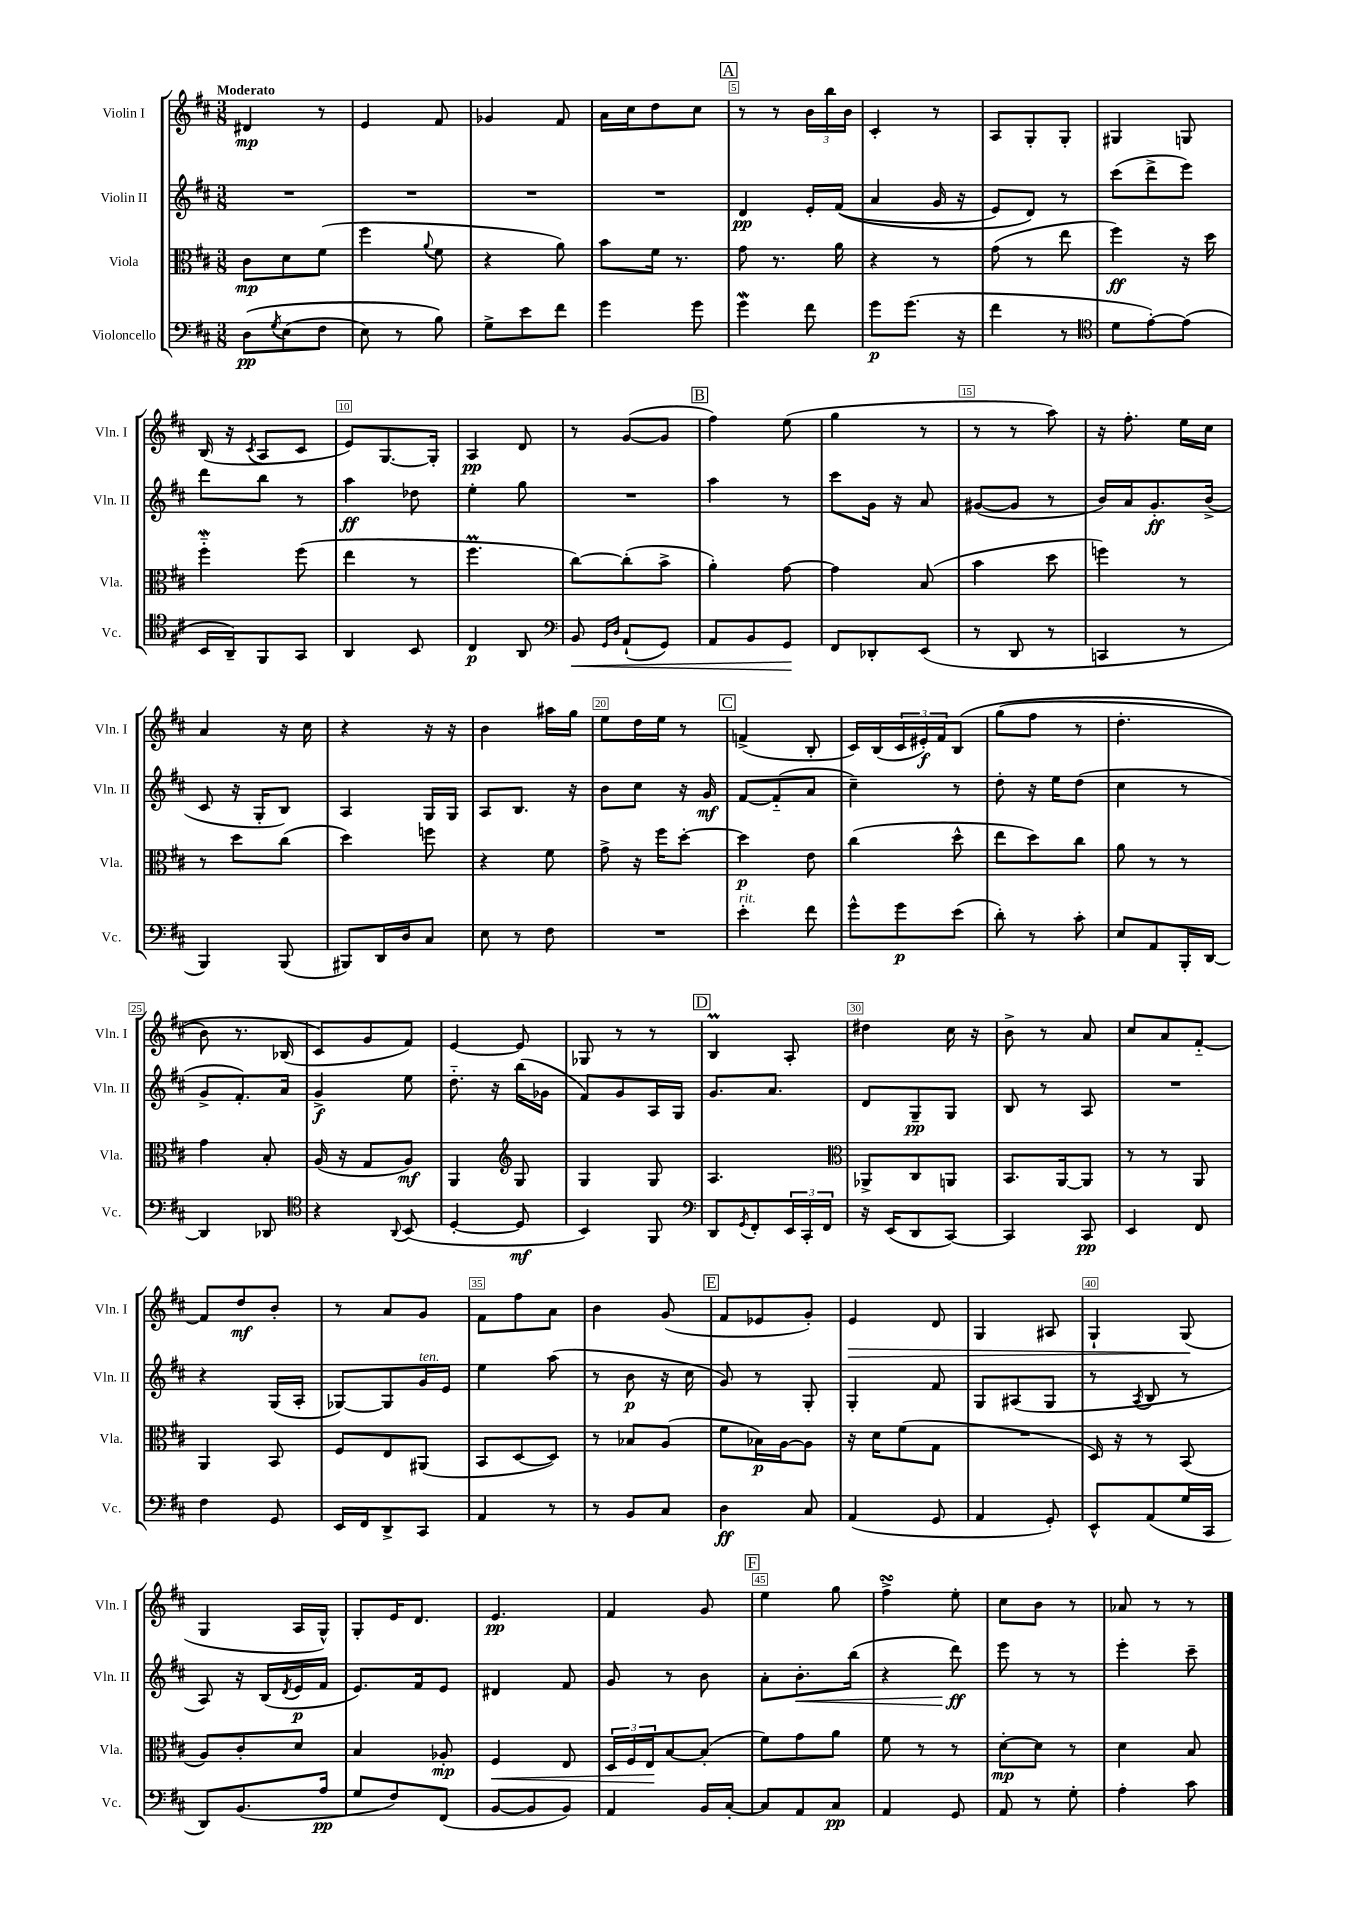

**kern	**kern	**kern	**kern
*staff4	*staff3	*staff2	*staff1
*clefF4	*clefC3	*clefG2	*clefG2
*k[f#c#]	*k[f#c#]	*k[f#c#]	*k[f#c#]
*M3/8	*M3/8	*M3/8	*M3/8
&(8D	8c#	4.r	4d#
8qG	.	.	.
(8E	8d	.	.
8F#	(8f#	.	8r
=	=	=	=
8E)	4ff#	4.r	4e
8r	.	.	.
.	8qqa	.	.
8B&)	8f#	.	8f#
=	=	=	=
8G^	4r	4.r	4g-
8e	.	.	.
8f#	8a)	.	8f#
=	=	=	=
4g	8b	4.r	16a
.	.	.	16cc#
.	16f#	.	8dd
.	8.r	.	.
8g	.	.	8cc#
=	=	=	=
4g	8g	4d	8r
.	8.r	.	8r
8f#	.	16e'	24b
.	.	.	24bb
.	16a	&((16f#	.
.	.	.	24b
=	=	=	=
8g	4r	4a	4c#'
(8.g	.	.	.
.	8r	16g	8r
16r	.	16r	.
=	=	=	=
4f#	(8g	8e)	8A
.	8r	8d&)	8G'
8r	8ee	8r	8G'
=	=	=	=
*clefC4	*	*	*
8d	4ff#)	(8ccc#	4G#
[8e')	.	8ddd^	.
(8e]	16r	8eee)	8G
.	16dd	.	.
=	=	=	=
16BB	4ff#'~	8ddd	(16B
16AA~)	.	.	16r
.	.	.	8qc#
8FF#	.	8bb	8A
8GG	(8ff#	8r	8c#
=	=	=	=
4AA	4ee	4aa	8e)
.	.	.	[8.G
8BB	8r	8dd-	.
.	.	.	16G']
=	=	=	=
4C#	4.ff#	4ee'	4A
8AA	.	8gg	8d
=	=	=	=
*clefF4	*	*	*
8BB	[8cc#)	4.r	8r
16qqGG	.	.	.
16qqD	.	.	.
(8AA`	(8cc#']	.	([8g
8GG)	8b^	.	8g]
=	=	=	=
8AA	4a')	4aa	4ff#)
8BB	.	.	.
8GG	[8g	8r	(8ee
=	=	=	=
8FF#	4g]	8ccc#	4gg
8DD-'	.	16g	.
.	.	16r	.
(8EE	(8B	8a	8r
=	=	=	=
8r	4b	([8g#	8r
8DD	.	8g#]	8r
8r	8dd	8r	8aa)
=	=	=	=
4CC	4ff)	16b)	16r
.	.	16a	8.ff#'
.	.	8.g'	.
8r	8r	.	16ee
.	.	(16b^	16cc#
=	=	=	=
4BBB)	8r	8c#	4a
.	8dd	16r	.
.	.	16G'	.
(8BBB	(8cc#	8B)	16r
.	.	.	16cc#
=	=	=	=
8BBB#)	4dd)	4A	4r
16DD	.	.	.
16D	.	.	.
8C#	8ff	16G	16r
.	.	16G	16r
=	=	=	=
8E	4r	8A	4b
8r	.	8.B	.
8F#	8f#	.	16aa#
.	.	16r	16gg
=	=	=	=
4.r	8g^	8b	8ee
.	16r	8cc#	16dd
.	16ff#	.	16ee
.	[8dd'	16r	8r
.	.	16g	.
=	=	=	=
4e'	4dd]	[8f#	(4f^
.	.	(8f#'~]	.
8f#	8e	8a	8B'
=	=	=	=
8g^^	(4cc#	4cc#~)	16c#)
.	.	.	(16B
8g	.	.	24c#
.	.	.	24e#')
.	.	.	24f#
(8e	8dd^^	8r	&(8B
=	=	=	=
8d')	8ee	8dd'	(8gg
8r	8dd)	16r	8ff#
.	.	16ee	.
8c#'	8cc#	(8dd	8r
=	=	=	=
8E	8a	4cc#	4.dd'
8AA	8r	.	.
16BBB'	8r	8r	.
[16DD	.	.	.
=	=	=	=
4DD]	4g	8g^	8b)
.	.	8.f#')	8.r
8DD-	8B'	.	.
.	.	16a	(16B-
=	=	=	=
*clefC4	*	*	*
4r	(16A	4g^	8c#&)
.	16r	.	.
.	8G	.	8g
8qqAA	.	.	.
(8BB	8A)	8ee	8f#)
=	=	=	=
[4D'	4AA	8.dd'~	[4e
.	.	16r	.
*	*clefG2	*	*
8D]	8G	(16bb	8e]
.	.	16g-	.
=	=	=	=
4BB)	4G	8f#)	8G-
.	.	8g	8r
8FF#	8G	16A	8r
.	.	16G	.
=	=	=	=
*clefF4	*	*	*
8DD	4.A	8.g	4B
8qGG	.	.	.
8FF#'	.	.	.
.	.	8.a	.
24EE	.	.	8A'
24CC#'	.	.	.
24FF#	.	.	.
=	=	=	=
*	*clefC3	*	*
16r	8AA-^	8d	4dd#
(16EE	.	.	.
8DD	8C#	8G~	.
[8CC#)	8AA	8G	16cc#
.	.	.	16r
=	=	=	=
4CC#]	8.BB	8B	8b^
.	.	8r	8r
.	[16AA	.	.
8CC#	8AA]	8A	8a
=	=	=	=
4EE	8r	4.r	8cc#
.	8r	.	8a
8FF#	8AA	.	[8f#'~
=	=	=	=
4F#	4AA	4r	8f#]
.	.	.	8dd
8GG	8BB	(16G	8b'
.	.	16A'	.
=	=	=	=
16EE	8F#	[8G-)	8r
16FF#	.	.	.
8DD^	8E	8G-]	8a
8CC#	(8AA#	16g	8g
.	.	16e	.
=	=	=	=
4AA	8BB	4ee	8f#
.	[8D	.	8ff#
8r	8D])	(8aa	8a
=	=	=	=
8r	8r	8r	4b
8BB	8B-	8b	.
8C#	(8A	16r	(8g
.	.	16cc#	.
=	=	=	=
4D	8f#	8g)	8f#
.	16B-)	8r	8e-
.	[16A	.	.
8C#	8A]	8G'	8g')
=	=	=	=
(4AA	16r	4G'	4e
.	16d	.	.
.	(8f#	.	.
8GG	8G	8f#	8d
=	=	=	=
4AA	4.r	8G	4G
.	.	(8A#	.
8GG')	.	8G	8A#
=	=	=	=
8EE^^	16D)	8r	4G`
.	16r	.	.
.	.	8qA	.
(8AA	8r	8B	.
16G	(8BB	8r	(8G
16CC#	.	.	.
=	=	=	=
8DD)	8A)	8A)	4G
(8.BB	8c#'	16r	.
.	.	(16B	.
.	.	8qd	.
.	8d	16e	16A
16A	.	16f#	16G^^)
=	=	=	=
8G	4B	8.e)	8G'
8F#)	.	.	16e
.	.	16f#	8.d
(8FF#	8A-'	8e	.
=	=	=	=
[8BB	4F#	4d#	4.e
8BB]	.	.	.
8BB)	8E	8f#	.
=	=	=	=
4AA	24D	8g	4f#
.	24F#	.	.
.	24E	.	.
.	[8B	8r	.
16BB	(8B']	8b	8g
[16C#'	.	.	.
=	=	=	=
8C#]	8f#)	8a'	4ee
8AA	8g	8.b'	.
8C#	8a	.	8gg
.	.	(16bb	.
=	=	=	=
4AA	8f#	4r	4ff#^
.	8r	.	.
8GG	8r	8ddd)	8ee'
=	=	=	=
8AA	[8d'	8eee	8cc#
8r	8d]	8r	8b
8G'	8r	8r	8r
=	=	=	=
4A'	4d	4eee'	8a-
.	.	.	8r
8c#	8B	8ccc#~	8r
==	==	==	==
*-	*-	*-	*-
